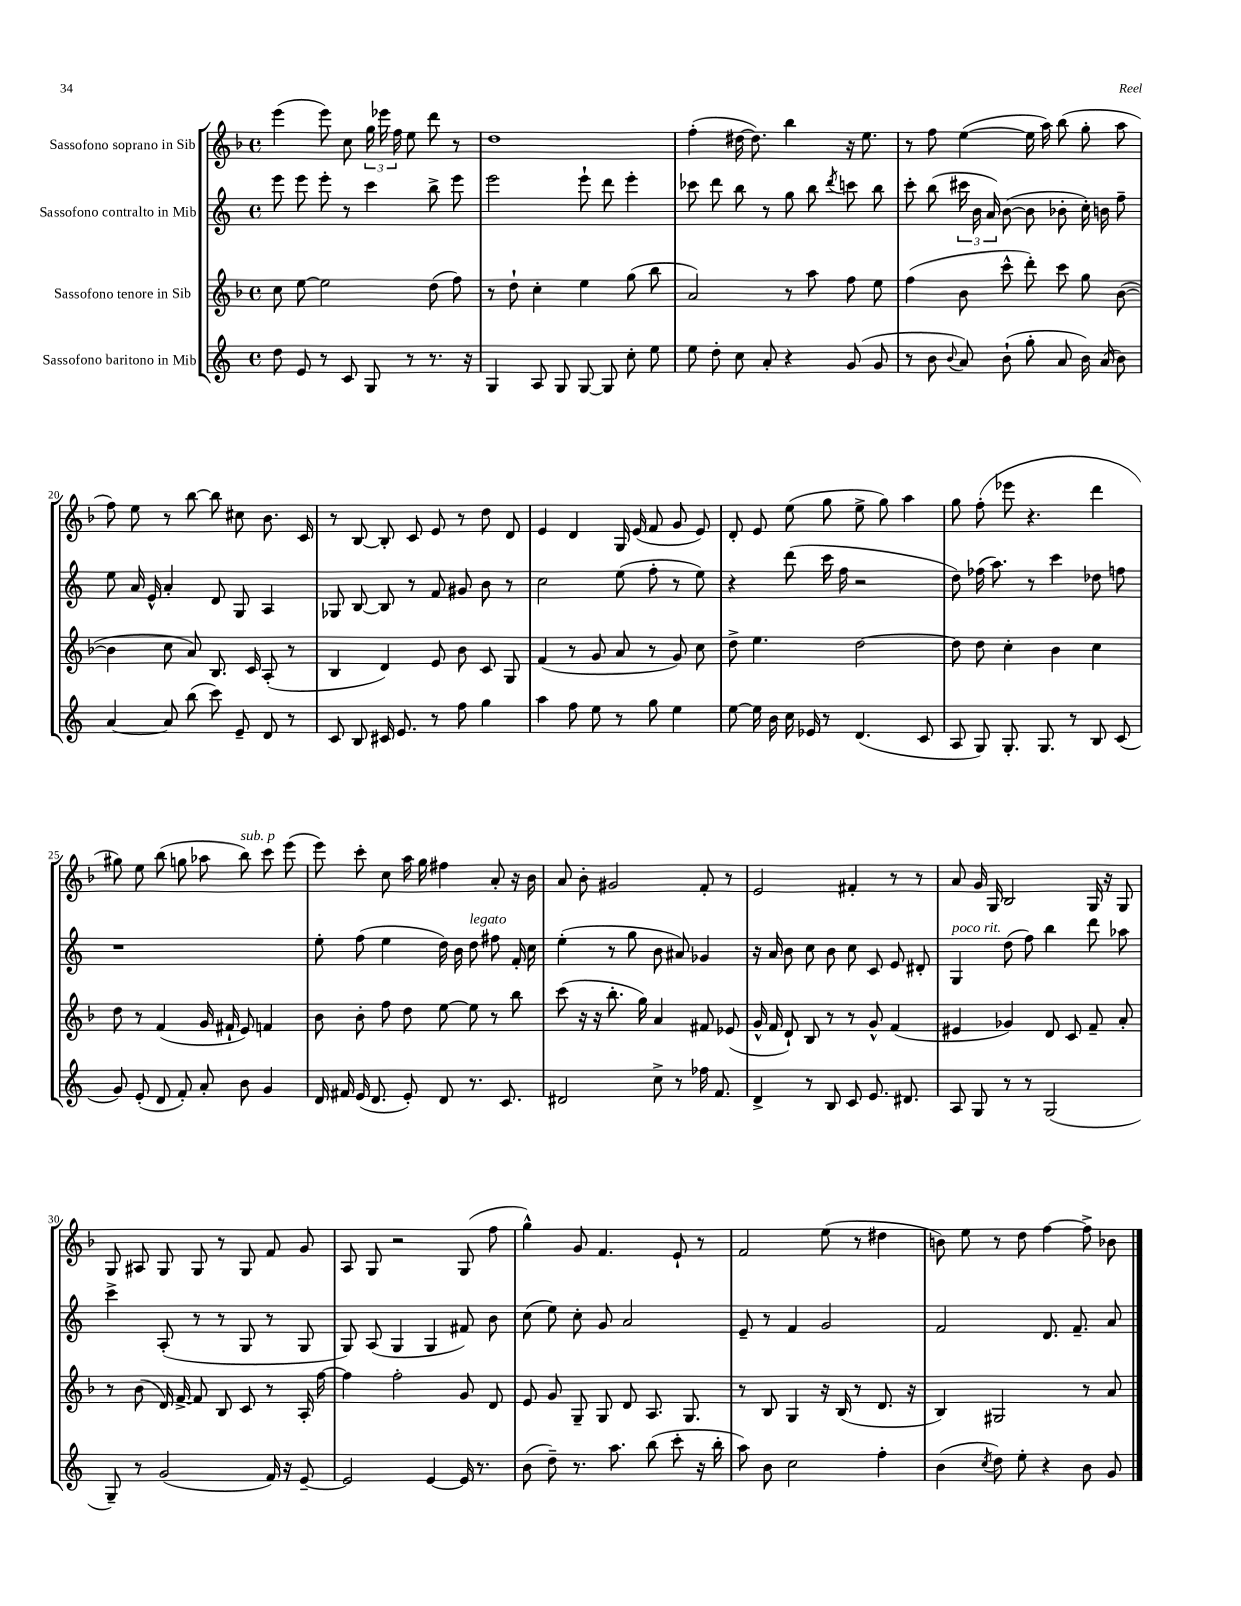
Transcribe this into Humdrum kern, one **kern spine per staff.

**kern	**kern	**kern	**kern
*staff4	*staff3	*staff2	*staff1
*clefG2	*clefG2	*clefG2	*clefG2
*k[]	*k[b-]	*k[]	*k[b-]
*M4/4	*M4/4	*M4/4	*M4/4
*met(c)	*met(c)	*met(c)	*met(c)
8dd	8cc	8eee	(4eee
8e	[8ee	8eee	.
8r	2ee]	8eee'	8eee)
8c	.	8r	8cc
8G	.	4ccc	24gg
.	.	.	24eee-
.	.	.	24ff
8r	.	.	8ee
8.r	(8dd	8bb^	8ddd
.	8ff)	8eee	8r
16r	.	.	.
=	=	=	=
4G	8r	2eee	1dd
.	8dd`	.	.
8A	4cc'	.	.
8G	.	.	.
[8G	4ee	8eee`	.
8G]	.	8ddd	.
8cc'	(8gg	4eee'	.
8ee	8bb-	.	.
=	=	=	=
8ee	2a)	8ccc-	(4ff'
8dd'	.	8ddd	.
8cc	.	8bb	[16dd#
.	.	.	8.dd#])
8a'	.	8r	.
4r	8r	8gg	4bb-
.	8aa	8bb	.
.	.	8qddd	.
(8g	8ff	8ccc	16r
.	.	.	8.ee
8g	8ee	8bb	.
=	=	=	=
8r	(4ff	8ccc'	8r
8b	.	(8bb	8ff
8qqb	.	.	.
8a)	8b-	24ccc#	([4ee
.	.	24b	.
.	.	24a)	.
(8b`	8ccc^^	([8b	.
8gg'	8ddd')	8b]	16ee]
.	.	.	16aa)
8a	8ccc	8b-'	(8bb-
16b)	8gg	16cc')	8gg'
(16a	.	16b	.
8b)	([8b-	8ff~	8aa
=	=	=	=
[4a	4b-]	8ee	8ff)
.	.	16a	8ee
.	.	16e^^	.
8a]	8cc	4a'	8r
(8bb	8a)	.	[8bb-
8ccc)	8.B-	8d	8bb-]
8e~	.	8G	8cc#
.	16c	.	.
8d	(8A'	4A	8.b-
8r	8r	.	.
.	.	.	16c
=	=	=	=
8c	4B-	8G-	8r
8B	.	[8B	[8B-
16c#	4d)	8B]	8B-']
8.e	.	.	.
.	.	8r	8c
8r	8e	8f	8e
8ff	8b-	8g#	8r
4gg	8c	8b	8dd
.	8G	8r	8d
=	=	=	=
4aa	(4f	2cc	4e
8ff	8r	.	4d
8ee	8g	.	.
8r	8a	(8ee	16G
.	.	.	(16e
8gg	8r	8ff'	8f
4ee	8g)	8r	8g
.	8cc	8ee)	8e)
=	=	=	=
[8ee	8dd^	4r	8d'
16ee]	4.ee	.	8e
16b	.	.	.
16cc	.	(8ddd	(8ee
16e-	.	.	.
8r	.	16ccc	8gg
.	.	16ff	.
(4.d	[2dd	2r	8ee^
.	.	.	8gg)
.	.	.	4aa
8c	.	.	.
=	=	=	=
8A	8dd]	8dd)	8gg
8G)	8dd	(16ff-	(8ff'
.	.	8.aa)	.
8.G'	4cc'	.	8eee-
.	.	8r	4.r
8.G	.	.	.
.	4b-	4ccc	.
8r	.	.	.
8B	4cc	8dd-	4ddd
(8c	.	8ff	.
=	=	=	=
8g)	8dd	1r	8gg#)
(8e'	8r	.	8ee
8d	(4f	.	(8bb-
8f')	.	.	8gg
8a'	16g	.	8aa-
.	16f#`	.	.
8b	8e)	.	8bb-)
4g	4f	.	8ccc
.	.	.	(8eee
=	=	=	=
16d	8b-	8ee'	8eee)
16f#	.	.	.
(16e	8b-'	(8ff	8ccc'
8.d	.	.	.
.	8ff	4ee	8cc
8e')	8dd	.	16aa
.	.	.	16gg
8d	[8ee	16dd)	4ff#
.	.	16b	.
8.r	8ee]	8dd	.
.	8r	8ff#	8a'
8.c	.	.	.
.	8bb-	16f'	16r
.	.	16cc	16b-
=	=	=	=
2d#	(8ccc	(4ee'	8a
.	16r	.	8b-'
.	16r	.	.
.	8.bb-'	8r	2g#
.	.	8gg	.
.	16gg)	.	.
8cc^	4a	8b	.
8r	.	8a#)	.
16ff-	8f#	4g-	8f'
8.f	.	.	.
.	(8e-	.	8r
=	=	=	=
4d^	16g^^	16r	2e
.	16f	16a	.
.	8d`)	8b	.
8r	8B-	8cc	.
8B	8r	8b	.
8c	8r	8cc	4f#'
8.e	8g^^	8c	.
.	(4f	8e	8r
8.d#	.	.	.
.	.	8d#'	8r
=	=	=	=
8A	4e#	4G	8a
8G	.	.	16g
.	.	.	16G
8r	4g-)	(8dd	2B-
8r	.	8ff)	.
(2G	8d	4bb	.
.	8c	.	.
.	8f~	8ddd	16G
.	.	.	16r
.	8a'	8aa-	8G
=	=	=	=
8G~)	8r	4ccc^	8G
8r	(8b-	.	8A#
(2g	16d)	(8A'	8G
.	[16f^	.	.
.	8f]	8r	8G
.	8B-	8r	8r
.	8c	8G	8G
16f)	8r	8r	8f
16r	.	.	.
[8e~	16A'	8G	8g
.	[16ff	.	.
=	=	=	=
2e]	4ff]	8G)	8A
.	.	(8A	8G
.	2ff'	4G	2r
[4e	.	4G	.
16e]	8g	8f#)	(8G
8.r	.	.	.
.	8d	8b	8ff
=	=	=	=
(8b	8e	(8cc	4gg^^)
8dd~)	8g	8ee)	.
8.r	8G~	8cc'	8g
.	8G	8g	4.f
8.aa	.	.	.
.	8d	2a	.
(8bb	8.A	.	.
8ccc'	.	.	8e`
.	8.G	.	.
16r	.	.	8r
16bb'	.	.	.
=	=	=	=
8aa)	8r	8e~	2f
8b	8B-	8r	.
2cc	4G	4f	.
.	16r	2g	(8ee
.	(16B-	.	.
.	8r	.	8r
4ff'	8.d	.	4dd#
.	16r	.	.
=	=	=	=
(4b	4B-)	2f	8b)
.	.	.	8ee
8qcc	.	.	.
8dd)	2G#	.	8r
8ee'	.	.	8dd
4r	.	8.d	[4ff
.	.	8.f~	.
8b	8r	.	8ff^]
8g	8a	8a	8b-
==	==	==	==
*-	*-	*-	*-
